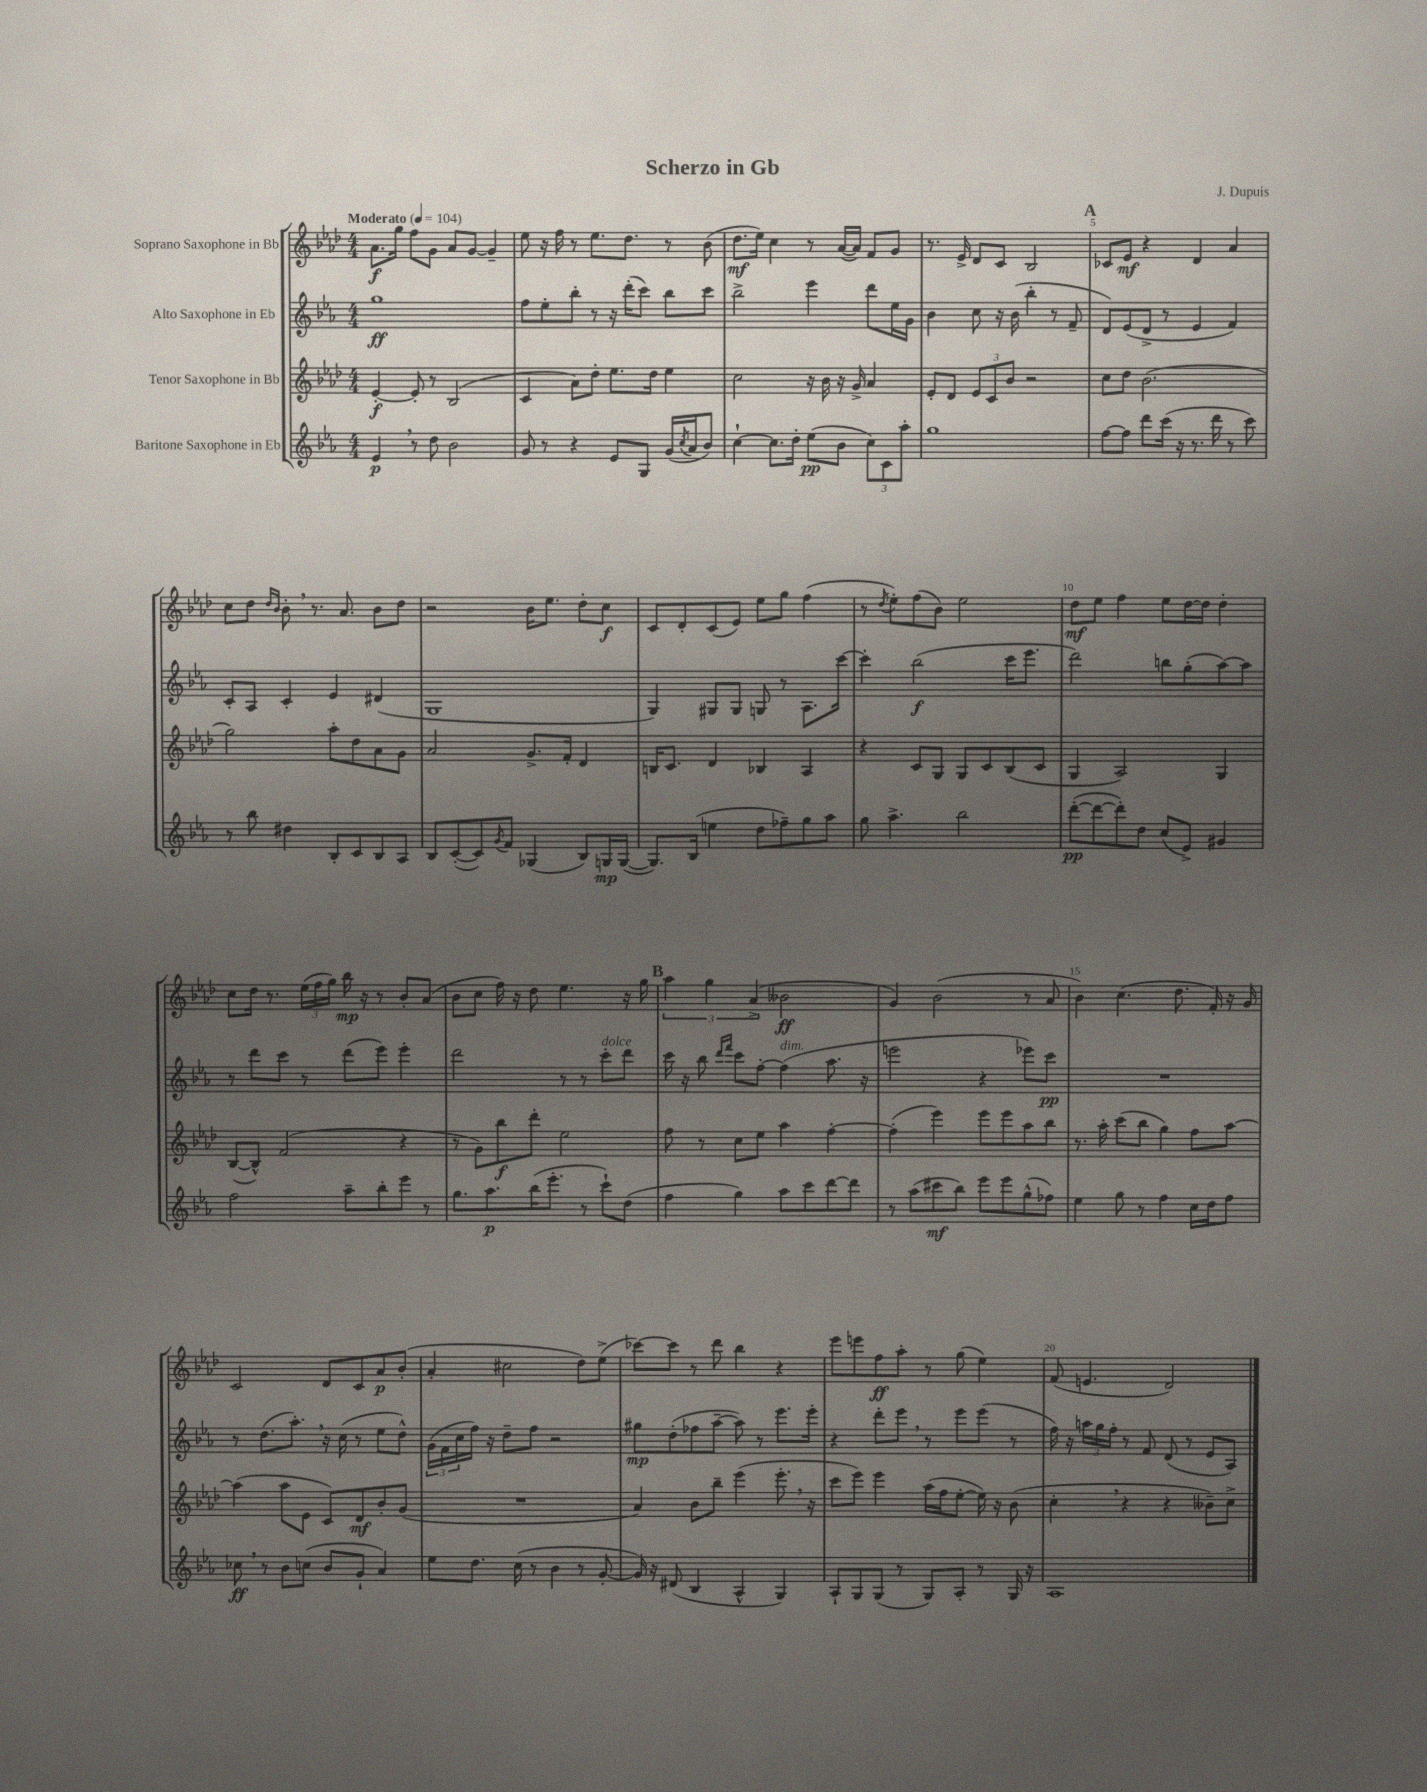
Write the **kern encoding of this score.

**kern	**kern	**kern	**kern
*staff4	*staff3	*staff2	*staff1
*clefG2	*clefG2	*clefG2	*clefG2
*k[b-e-a-]	*k[b-e-a-d-]	*k[b-e-a-]	*k[b-e-a-d-]
*M4/4	*M4/4	*M4/4	*M4/4
*MM104	*MM104	*MM104	*MM104
4e-	[4e-'	1gg	8.a-
.	.	.	16gg
8r	8e-']	.	8ff
8dd	8r	.	8g
2b-	(2B-	.	8a-
.	.	.	[8g
.	.	.	4g~]
=	=	=	=
8g	4c	8ff	8ee-
8r	.	8ee-'	16r
.	.	.	16ff
4r	8a-)	8bb-'	8r
.	8dd-'	8r	8.ee-
8e-	8.ee-	16r	.
.	.	(16ddd'	8.dd-
8G	.	8ccc)	.
.	16dd-	.	.
(16g	4ee-	8bb-	8r
8qcc	.	.	.
16a-	.	.	.
8b-)	.	8ccc	(8b-
=	=	=	=
[4cc`	2cc	2bb-^	8.dd-
.	.	.	16ee-)
8.cc]	.	.	4cc
16dd'	.	.	.
(8ee-	16r	4eee-	8r
.	16b-	.	.
8b-	16r	.	([16a-
.	16g^	.	16a-])
12cc)	4a-	8ddd	8f
12c	.	.	.
.	.	16ee-	8g
12aa-'	.	.	.
.	.	16g	.
=	=	=	=
1gg	8e-'	4b-	8.r
.	8d-	.	.
.	.	.	16e-^
.	12e-	8cc	8d-
.	12c	.	.
.	.	16r	8c
.	12b-	.	.
.	.	(16b-	.
.	2r	4bb-'	2B-
.	.	8r	.
.	.	8f~	.
=	=	=	=
[8ff	8cc	8d)	8c-
8ff]	8dd-	(8e-	8e-
8ddd	(2.b-	8d^	4r
(16ccc	.	8r	.
16r	.	.	.
8.r	.	4e-	4d-
16ddd	.	.	.
8r	.	4f)	4a-
8ccc)	.	.	.
=	=	=	=
8r	2gg)	8c'	8cc
8bb-	.	8A-	8dd-
.	.	.	16qqdd-
.	.	.	16qqb-
4dd#	.	4c'	8b-'
.	.	.	8.r
8B-'	8aa-'	4e-	.
.	.	.	8.a-
8c	8dd-	.	.
8B-	8a-	(4d#	8b-
8A-	8g	.	8dd-
=	=	=	=
8B-	2a-	1G	2r
([8c'	.	.	.
8c])	.	.	.
8qg	.	.	.
8f	.	.	.
(4G-	8.g^	.	16b-
.	.	.	8.ee-
.	16f'	.	.
8B-)	4d-	.	8dd-'
16G	.	.	8cc
([16G	.	.	.
=	=	=	=
8.G])	16B	4G)	8c
.	8.c	.	.
.	.	.	8d-'
(16B-	.	.	.
4ee	4d-	8G#	(8c
.	.	8G#	8e-)
8dd	4B-	8G	8ee-
8ff-~)	.	8r	8gg
8gg	4A-	8.A-	(4ff
8aa-	.	.	.
.	.	[16ccc	.
=	=	=	=
8gg	4r	4ccc']	8r
.	.	.	8qdd-
4.aa-^	.	.	8ee-')
.	8c	(2bb-	(8ff
.	8G	.	8b-)
2bb-	8G	.	2ee-
.	8c	.	.
.	(8B-	16ccc	.
.	.	8.eee-	.
.	8c	.	.
=	=	=	=
([8ddd'	4G	2ddd)	8dd-
8ddd_	.	.	8ee-
8ddd'])	2A-)	.	4ff
8dd	.	.	.
(8cc	.	8bb	8ee-
8e-^)	.	(8gg'	[16dd-
.	.	.	16dd-]
4g#	4G	[8aa-)	4dd-'
.	.	8aa-]	.
=	=	=	=
2ff	([8B-	8r	8cc
.	8B-^^])	8ddd	16dd-
.	.	.	8.r
.	(2f	8ccc	.
.	.	8r	(24ee-
.	.	.	24ff
.	.	.	24gg)
8aa-~	.	(8ddd	16bb-
.	.	.	16r
8bb-'	.	8eee-)	8r
8eee-	4r	4eee-'	8b-'
8r	.	.	(8a-
=	=	=	=
8.gg	8r	2ddd	8b-
.	8g)	.	8cc
8.aa-	.	.	.
.	8bb-	.	16ff)
.	.	.	16r
(16bb-	8ddd-'	.	8dd-
8.eee-'	.	.	.
.	2ee-	8r	4.ee-
8r	.	8r	.
8ccc`)	.	8ccc'	.
(8dd	.	8ddd	16r
.	.	.	16gg
=	=	=	=
4ff	8ff	16ccc	6aa-
.	.	16r	.
.	8r	8bb-	.
.	.	.	6gg
.	.	16qqddd	.
.	.	16qqfff	.
4gg)	8cc	8ccc	.
.	.	.	(6a-^
.	8ee-	[8ff'	.
8aa-	4aa-	(4ff]	2b--
8ccc	.	.	.
[8ddd	[4ff'	8.aa-	.
8ddd]	.	.	.
.	.	16r	.
=	=	=	=
8r	(4ff']	2eee	4g)
(8aa-	.	.	.
8ccc#	4eee-)	.	(2b-
8bb-)	.	.	.
8eee-	8eee-	4r	.
8eee-	8eee-	.	.
(8gg^^	8aa-	8eee-)	8r
8ff-)	8bb-	8ccc	8a-
=	=	=	=
4ee-	8.r	1r	4b-)
.	16aa-'	.	.
8gg	(8ccc	.	(4.cc
8r	8bb-	.	.
4ff	4gg)	.	.
.	.	.	8.dd-
16cc	8ff	.	.
16dd	.	.	16f')
8ff	[8aa-	.	16r
.	.	.	16g
=	=	=	=
8cc-	(4aa-]	8r	2c
8r	.	(8.dd	.
8b-	8aa-	.	.
.	.	8.aa-')	.
(8cc	8e-	.	.
8b-	8c)	16r	8d-
.	.	(16cc	.
8g`	8d-	8r	8c
4a-)	8b-'	8ee-	8a-
.	(8g	8dd^^)	(8b-'
=	=	=	=
8ee-	1r	(24g	4a-'
.	.	24f	.
.	.	24cc	.
8.dd	.	16ff)	.
.	.	16r	.
.	.	8dd~	2cc#
(16cc	.	.	.
8r	.	8ff	.
4b-	.	2r	.
8r	.	.	8dd-)
[8g'	.	.	(8ee-^
=	=	=	=
16g])	4a-)	8gg#	[8ccc-)
16r	.	.	.
(8d#	.	(8dd'	8ccc-]
4B-	8b-	8ff-	8r
.	8bb-~	[8aa-~	8ddd-
4A-^^	(4eee-	8aa-])	4bb-
.	.	8r	.
4G)	8.eee-'	8.eee-	4r
.	16r	16eee-'	.
=	=	=	=
8A-`	8ccc	4r	8eee-
8G	8eee-)	.	8eee
(8G	4eee-	8ddd'	8ff
8r	.	8eee-	8aa-'
8G)	(16aa-	8r	8r
.	16ff	.	.
8A-'	[8ee-'	8eee-	(8gg
8r	16ee-])	(8eee-	4ee-)
.	16r	.	.
16G	(8b-	8r	.
16r	.	.	.
=	=	=	=
1A-	4cc'	16ff)	(8f
.	.	16r	.
.	.	24aa	4.e
.	.	24gg	.
.	.	24ff'	.
.	4r	8r	.
.	.	8f	.
.	4r	(8d	2d-)
.	.	8r	.
.	8b--~)	8e-	.
.	8cc^	8A-)	.
==	==	==	==
*-	*-	*-	*-
